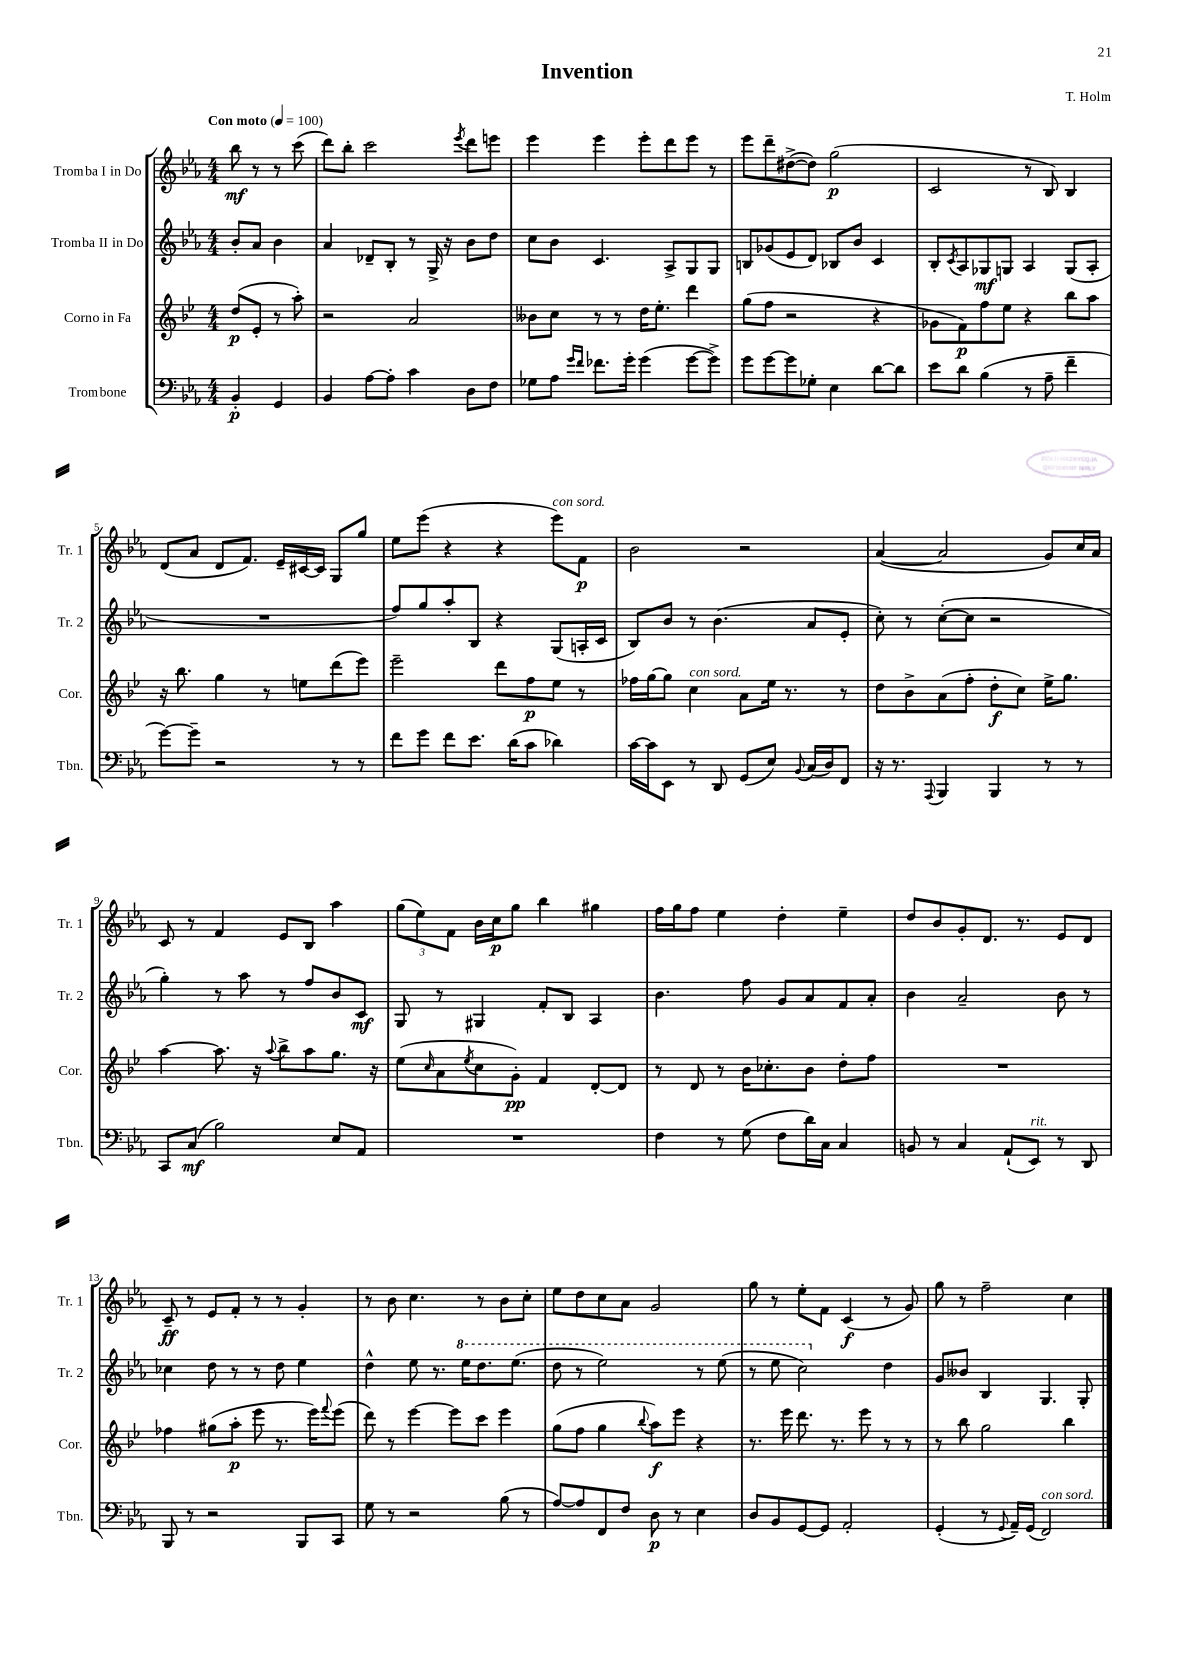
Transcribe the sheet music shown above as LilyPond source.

\header { title = "Invention" composer = "T. Holm" }
<<
\new StaffGroup <<
\new Staff = "s0" \with { instrumentName = "Tromba I in Do" shortInstrumentName = "Tr. 1" } {
    \clef treble \key ees \major \numericTimeSignature \time 4/4 \partial 2 \tempo "Con moto" 4 = 100
    bes''8\mf r8 r8 c'''8( |
    d'''8) bes''8-. c'''2 \acciaccatura { ees'''8 } d'''8 e'''8 |
    ees'''4 ees'''4 ees'''8-. d'''8 ees'''8 r8 |
    ees'''8 d'''8-- dis''8~->( dis''8) g''2\p( |
    c'2 r8 bes8) bes4 |
    d'8( aes'8 d'8 f'8.) ees'16-- cis'16~ cis'16 g8 g''8 |
    ees''8 ees'''8( r4 r4 ees'''8^\markup { \italic "con sord." }) f'8\p |
    bes'2 r2 |
    aes'4~( aes'2 g'8) c''16 aes'16 |
    c'8 r8 f'4 ees'8 bes8 aes''4 |
    \tuplet 3/2 { g''8( ees''8) f'8 } bes'16 c''16\p g''8 bes''4 gis''4 |
    f''16 g''16 f''8 ees''4 d''4-. ees''4-- |
    d''8 bes'8 g'8-. d'8. r8. ees'8 d'8 |
    c'8--\ff r8 ees'8 f'8-. r8 r8 g'4-. |
    r8 bes'8 c''4. r8 bes'8 c''8-. |
    ees''8 d''8 c''8 aes'8 g'2 |
    g''8 r8 ees''8-. f'8 c'4\f( r8 g'8) |
    g''8 r8 f''2-- c''4 \bar "|." |
}
\new Staff = "s1" \with { instrumentName = "Tromba II in Do" shortInstrumentName = "Tr. 2" } {
    \clef treble \key ees \major \numericTimeSignature \time 4/4 \partial 2
    bes'8-. aes'8 bes'4 |
    aes'4 des'8-- bes8-. r8 g16-> r16 bes'8 d''8 |
    c''8 bes'8 c'4. aes8-> g8 g8 |
    b8 ges'8( ees'8 d'8) bes8 bes'8 c'4 |
    bes8-. \acciaccatura { c'8 } aes8 ges8\mf g8 aes4 g8( aes8-. |
    R1 |
    f''8) g''8 aes''8-. bes8 r4 g8( a16-. c'16 |
    bes8) bes'8 r8 bes'4.( aes'8 ees'8-. |
    c''8-.) r8 c''8~-.( c''8 r2 |
    g''4-.) r8 aes''8 r8 f''8 bes'8 c'8\mf |
    g8 r8 gis4 f'8-. bes8 aes4 |
    bes'4. f''8 g'8 aes'8 f'8 aes'8-. |
    bes'4 aes'2-- bes'8 r8 |
    ces''4 d''8 r8 r8 d''8 ees''4 |
    d''4-^ ees''8 r8. \ottava #1 ees'''16 d'''8. ees'''8.( |
    d'''8 r8 ees'''2) r8 ees'''8( |
    r8 ees'''8 c'''2) \ottava #0 d''4 |
    g'8 beses'8 bes4 g4. g8-. \bar "|." |
}
\new Staff = "s2" \with { instrumentName = "Corno in Fa" shortInstrumentName = "Cor." } {
    \clef treble \key bes \major \numericTimeSignature \time 4/4 \partial 2
    d''8\p( ees'8-. r8 a''8-.) |
    r2 a'2 |
    beses'8 c''8 r8 r8 d''16 ees''8.-. d'''4 |
    g''8( f''8 r2 r4 |
    ges'8 f'8\p) f''8 ees''8 r4 bes''8 a''8 |
    r16 bes''8. g''4 r8 e''8 d'''8( ees'''8) |
    ees'''2-- d'''8 f''8\p ees''8 r8 |
    fes''16 g''16~ g''8 c''4^\markup { \italic "con sord." } a'8 ees''16 r8. r8 |
    d''8 bes'8-> a'8( f''8-. d''8-.\f c''8) ees''16-> g''8. |
    a''4~ a''8. r16 \appoggiatura { a''8 } bes''8-> a''8 g''8. r16 |
    ees''8( \grace { c''16 } a'8 \acciaccatura { ees''8 } c''8 g'8-.\pp) f'4 d'8~-. d'8 |
    r8 d'8 r8 bes'16 ces''8.-. bes'8 d''8-. f''8 |
    R1 |
    fes''4 gis''8( a''8-.\p ees'''8 r8. ees'''16) \appoggiatura { f'''8 } ees'''8( |
    d'''8) r8 ees'''4~ ees'''8 c'''8 ees'''4 |
    g''8( f''8 g''4 \appoggiatura { bes''8 } a''8\f) ees'''8 r4 |
    r8. ees'''16 d'''8. r8. ees'''8 r8 r8 |
    r8 bes''8 g''2 bes''4 \bar "|." |
}
\new Staff = "s3" \with { instrumentName = "Trombone" shortInstrumentName = "Tbn." } {
    \clef bass \key ees \major \numericTimeSignature \time 4/4 \partial 2
    bes,4-.\p g,4 |
    bes,4 aes8~ aes8-. c'4 d8 f8 |
    ges8 aes8 \grace { g'16 f'16 } fes'8. g'16-. g'4( g'8~ g'8->) |
    g'8 g'8~ g'8 ges8-. ees4 d'8~ d'8 |
    ees'8 d'8 bes4( r8 aes8-- f'4-- |
    g'8~) g'8-- r2 r8 r8 |
    f'8 g'8 f'8 ees'8. d'16( c'8 des'4) |
    c'16~ c'16 ees,8 r8 d,8 g,8( ees8) \appoggiatura { bes,8 } c16( d16) f,8 |
    r16 r8. \appoggiatura { aes,,8 } bes,,4 bes,,4 r8 r8 |
    c,8 c8\mf( bes2) ees8 aes,8 |
    R1 |
    f4 r8 g8( f8 d'16) c16 c4 |
    b,8 r8 c4 aes,8-!( ees,8^\markup { \italic "rit." }) r8 d,8 |
    bes,,8 r8 r2 bes,,8 c,8 |
    g8 r8 r2 bes8( r8 |
    aes8~) aes8 f,8 f8 d8\p r8 ees4 |
    d8 bes,8 g,8~ g,8 aes,2-. |
    g,4-.( r8 \appoggiatura { g,8 } aes,16--) g,16( f,2^\markup { \italic "con sord." }) \bar "|." |
}
>>
>>
